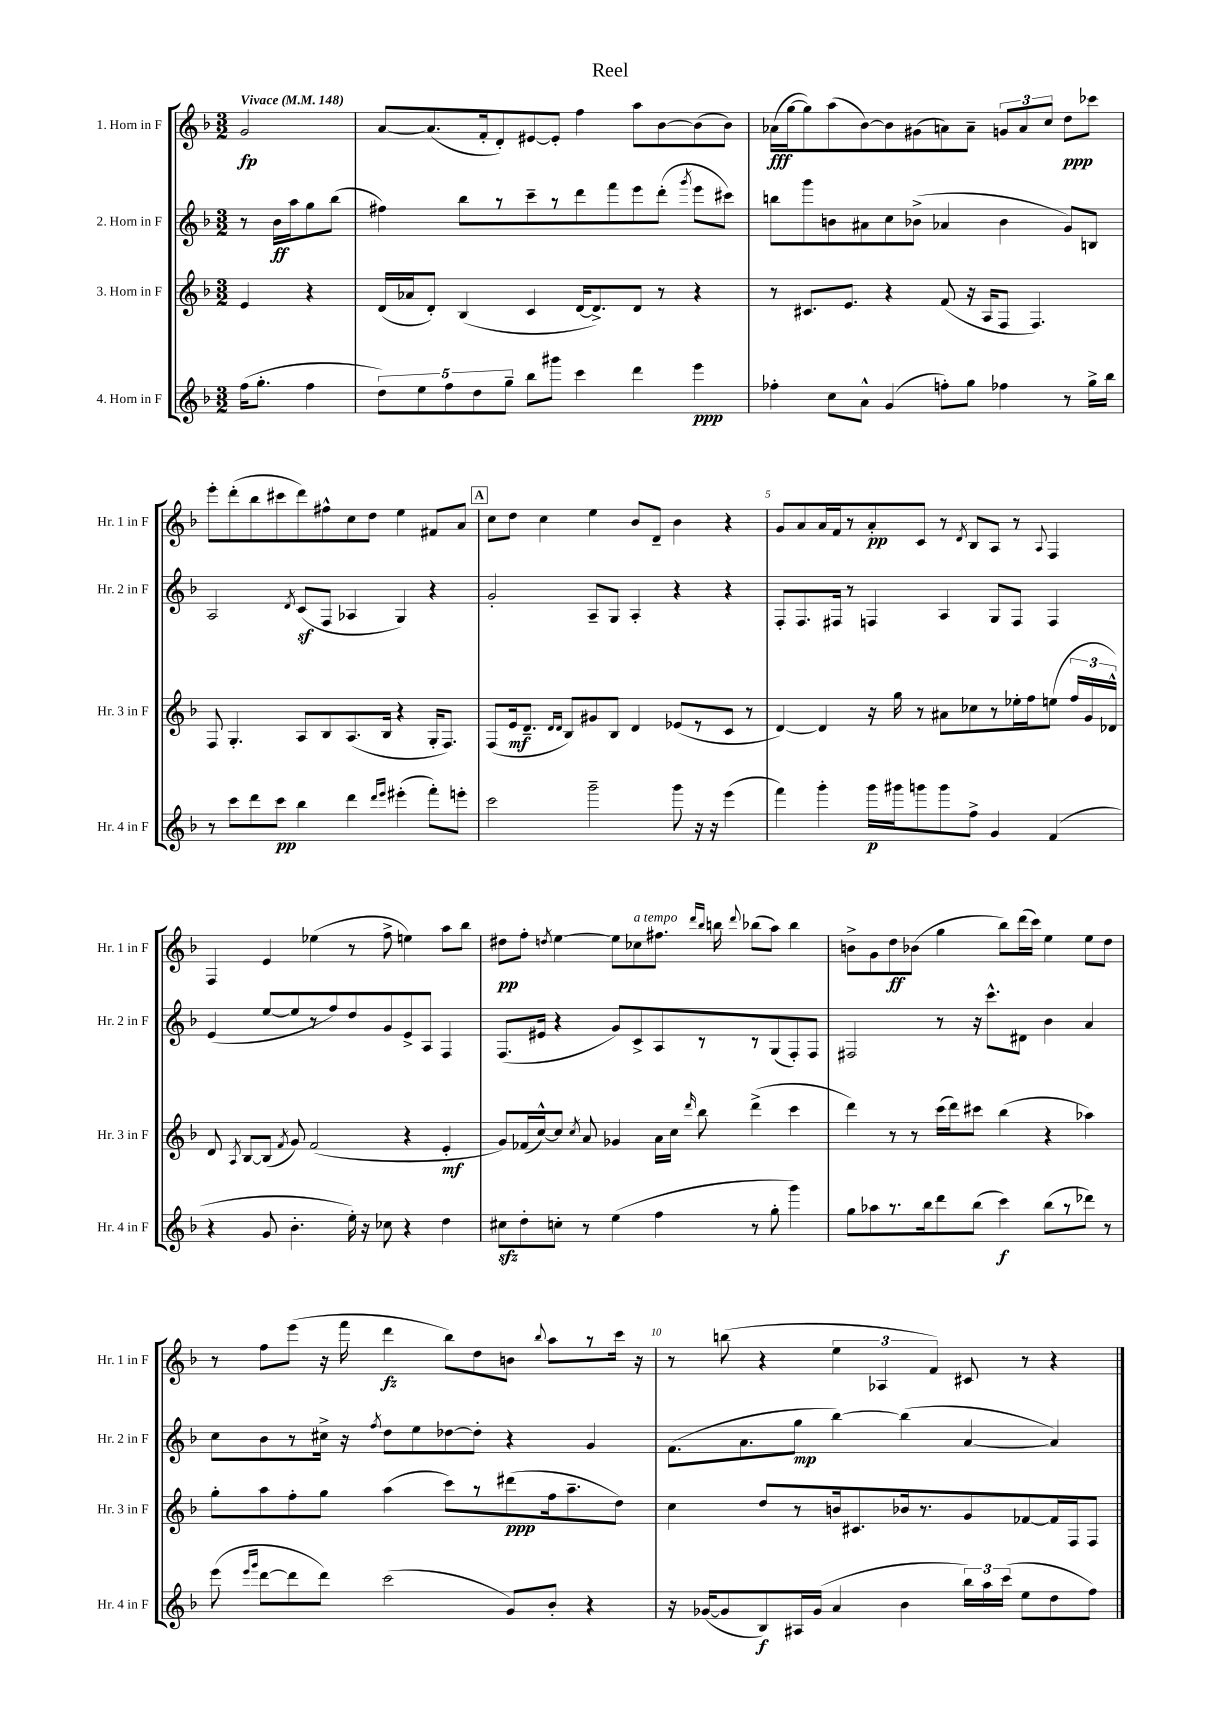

**kern	**dynam	**kern	**dynam	**kern	**dynam	**kern	**dynam
*part4	*part4	*part3	*part3	*part2	*part2	*part1	*part1
*staff4	*staff4	*staff3	*staff3	*staff2	*staff2	*staff1	*staff1
*I"4. Horn in F	*	*I"3. Horn in F	*	*I"2. Horn in F	*	*I"1. Horn in F	*
*I'Hr. 4 in F	*	*I'Hr. 3 in F	*	*I'Hr. 2 in F	*	*I'Hr. 1 in F	*
*clefG2	*	*clefG2	*	*clefG2	*	*clefG2	*
*k[b-]	*	*k[b-]	*	*k[b-]	*	*k[b-]	*
*M3/2	*	*M3/2	*	*M3/2	*	*M3/2	*
*MM148	*	*MM148	*	*MM148	*	*MM148	*
=	=	=	=	=	=	=	=
!	!	!	!	!	!	!LO:TX:a:B:t=Vivace	!
(16ff\KL	.	4e/	.	8r	.	2g/	fp
8.gg'\J	.	.	.	.	.	.	.
.	.	.	.	16b-\LL	ff	.	.
.	.	.	.	16aa\J	.	.	.
4ff\	.	4r	.	8gg\	.	.	.
.	.	.	.	(8bb-\J	.	.	.
=1	=1	=1	=1	=1	=1	=1	=1
10dd\L)	.	(16d/LL	.	4ff#X\)	.	[8a/L	.
.	.	16a-X/J	.	.	.	.	.
10ee\	.	.	.	.	.	.	.
.	.	8d'/J)	.	.	.	(8.a/]	.
10ff\	.	.	.	.	.	.	.
.	.	(4B-/	.	8bb-\L	.	.	.
10dd\	.	.	.	.	.	.	.
.	.	.	.	.	.	16f'/k	.
.	.	.	.	8r	.	8d'/)	.
10gg~\J	.	.	.	.	.	.	.
8bb-\L	.	4c/	.	8ccc~\	.	[8e#X/	.
8ggg#X\J	.	.	.	8r	.	8e#'/J]	.
4ccc\	.	[16d/KL	.	8ddd\	.	4ff\	.
.	.	8.d^/])	.	.	.	.	.
.	.	.	.	8fff\	.	.	.
4ddd\	.	8d/J	.	8eee\	.	8aa\L	.
.	.	8r	.	(8ddd'\J	.	[8b-\	.
.	.	.	.	8qggg/	.	.	.
4eee\	ppp	4r	.	8eee\L	.	(8b-\]	.
.	.	.	.	8ccc#X\J)	.	8b-\J)	.
=2	=2	=2	=2	=2	=2	=2	=2
4ff-X'\	.	8r	.	8bbn\L	.	(16a-X\LL	fff
.	.	.	.	.	.	[16gg\J	.
.	.	8.c#X/L	.	8ggg\	.	8gg\])	.
8cc\L	.	.	.	8bn\	.	(8aa\	.
.	.	8.e/J	.	.	.	.	.
8a^^\J	.	.	.	8a#X\	.	[8b-\)	.
(4g/	.	4r	.	8cc\	.	8b-\]	.
.	.	.	.	(8b-X^\J	.	(8g#X\	.
8ffn'\L)	.	(8f/	.	4a-X/	.	8an\)	.
8gg\J	.	16r	.	.	.	8a~\J	.
.	.	16A/KL	.	.	.	.	.
4ff-X\	.	8F/J	.	4b-\	.	12gn/L	.
.	.	.	.	.	.	12a/	.
.	.	4.F/)	.	.	.	.	.
.	.	.	.	.	.	12cc/J	.
8r	.	.	.	8g/L)	.	8dd\L	ppp
16gg^\LL	.	.	.	8Bn/J	.	8ccc-X\J	.
16bb-\JJ	.	.	.	.	.	.	.
!!LO:LB:g=z
=3	=3	=3	=3	=3	=3	=3	=3
8r	.	8F/	.	2A/	.	8eee'\L	.
8ccc\L	.	4.G'/	.	.	.	(8ddd'\	.
8ddd\	.	.	.	.	.	8bb-\	.
8ccc\J	pp	.	.	.	.	8ccc#X\	.
.	.	.	.	8qd/	.	.	.
4bb-\	.	8A/L	.	(8cz/L	.	8ddd\)	.
.	.	8B-/	.	8F/J	.	8ff#X^^\	.
4ddd\	.	(8.A/	.	4A-X/	.	8cc\	.
.	.	.	.	.	.	8dd\J	.
.	.	16B-/Jk	.	.	.	.	.
16qqddd/LL	.	.	.	.	.	.	.
16qqeee/JJ	.	.	.	.	.	.	.
(4eee#X'\	.	4r	.	4G/)	.	4ee\	.
8fff'\L)	.	16G'/KL	.	4r	.	8f#X/L	.
.	.	8.F/J)	.	.	.	.	.
8eeen'\J	.	.	.	.	.	8a/J	.
!!LO:REH:place=s1:t=A
=4	=4	=4	=4	=4	=4	=4	=4
2ccc\	.	(8F/L	.	2g'/	.	8cc\L	.
.	.	16e/k	mf	.	.	8dd\J	.
.	.	8.d~/J	.	.	.	.	.
.	.	.	.	.	.	4cc\	.
.	.	16qqd/LL	.	.	.	.	.
.	.	16qqd/JJ	.	.	.	.	.
.	.	8B-/L)	.	.	.	.	.
2ggg~\	.	8g#X/	.	8A~/L	.	4ee\	.
.	.	8B-/J	.	8G/J	.	.	.
.	.	4d/	.	4A'/	.	8b-/L	.
.	.	.	.	.	.	8d~/J	.
8ggg\	.	(8e-X/L	.	4r	.	4b-\	.
16r	.	8r	.	.	.	.	.
16r	.	.	.	.	.	.	.
(4eee\	.	8c/J	.	4r	.	4r	.
.	.	8r	.	.	.	.	.
=5	=5	=5	=5	=5	=5	=5	=5
4fff\)	.	[4d/)	.	8F'/L	.	8g/L	.
.	.	.	.	8.F/	.	8a/	.
4ggg'\	.	4d/]	.	.	.	16a/L	.
.	.	.	.	16F#X/Jk	.	16f/J	.
.	.	.	.	8r	.	8r	.
16ggg\LL	p	16r	.	4Fn/	.	8a'/	pp
16ggg#X\J	.	16gg\	.	.	.	.	.
8gggn\	.	8r	.	.	.	8c/J	.
8ggg\	.	8a#X\L	.	4A/	.	8r	.
.	.	.	.	.	.	8qd/	.
8ff^\J	.	8cc-X\	.	.	.	8B-/L	.
4g/	.	8r	.	8G/L	.	8A/J	.
.	.	16ee-X'\L	.	8F/J	.	8r	.
.	.	16ff\J	.	.	.	.	.
.	.	.	.	.	.	8qqA/	.
(4f/	.	(8een\J	.	4F/	.	4F/	.
.	.	24ff/LL	.	.	.	.	.
.	.	24g/	.	.	.	.	.
.	.	24d-X^^/JJ)	.	.	.	.	.
!!LO:LB:g=z
=6	=6	=6	=6	=6	=6	=6	=6
4r	.	8d/	.	(4e/	.	4F/	.
.	.	8qA/	.	.	.	.	.
.	.	[8B-/L	.	.	.	.	.
8g/	.	(8B-/J]	.	[8ee/L	.	4e/	.
.	.	8qf/	.	.	.	.	.
4.b-'\	.	8g/)	.	8ee/]	.	.	.
.	.	(2f/	.	8r	.	(4ee-X\	.
.	.	.	.	8ff/)	.	.	.
16ee'\)	.	.	.	8dd/	.	8r	.
16r	.	.	.	.	.	.	.
8cc-X\	.	.	.	8g/	.	8ff^\	.
4r	.	4r	.	8e^/	.	4een\)	.
.	.	.	.	8A/J	.	.	.
4dd\	.	4e'/	mf	4F/	.	8aa\L	.
.	.	.	.	.	.	8bb-\J	.
=7	=7	=7	=7	=7	=7	=7	=7
8cc#Xzz\L	.	8g/L)	.	(8.F/L	.	8dd#X\L	pp
8dd'\	.	(16f-X/L	.	.	.	8ff'\J	.
.	.	[16cc^^/J)	.	16e#X/Jk	.	.	.
.	.	.	.	.	.	8qddn/	.
8ccn'\J	.	8cc/J]	.	4r	.	[4ee\	.
.	.	8qcc/	.	.	.	.	.
8r	.	8a/	.	.	.	.	.
(4ee\	.	4g-X/	.	8g/L)	.	8ee\L]	.
!	!	!	!	!	!	!LO:TX:a:i:t=a tempo	!
.	.	.	.	8c^/	.	8cc-X\	.
4ff\	.	16a\LL	.	8A/	.	8.ff#X\J	.
.	.	16cc\JJ	.	.	.	.	.
.	.	16qqddd/	.	.	.	.	.
.	.	8bb-\	.	8r	.	.	.
.	.	.	.	.	.	16qqddd/LL	.
.	.	.	.	.	.	16qqbb-/JJ	.
.	.	.	.	.	.	16bbn\	.
.	.	.	.	.	.	8qqddd/	.
8r	.	(4ddd^\	.	8r	.	(8bb-X\L	.
8gg'\	.	.	.	(8G/	.	8aa\J)	.
4ggg\)	.	4ccc\	.	8F'/)	.	4bb-\	.
.	.	.	.	8F/J	.	.	.
=8	=8	=8	=8	=8	=8	=8	=8
8gg\L	.	4ddd\)	.	2F#X/	.	8bn^\L	.
8aa-X\	.	.	.	.	.	8g\	.
8.r	.	8r	.	.	.	8dd\	ff
.	.	8r	.	.	.	(8b-X\J	.
16bb-\k	.	.	.	.	.	.	.
8ddd\	.	(16ccc\LL	.	8r	.	4gg\	.
.	.	16ddd\J)	.	.	.	.	.
(8bb-\J	.	8ccc#X\J	.	16r	.	.	.
.	.	.	.	8.ccc^^\L	.	.	.
4ccc\)	f	(4bb-\	.	.	.	8bb-\L)	.
.	.	.	.	8d#X\J	.	(16ddd\L	.
.	.	.	.	.	.	16ccc\JJ)	.
(8bb-\L	.	4r	.	4b-\	.	4ee\	.
8r	.	.	.	.	.	.	.
8ddd-X\J)	.	4aa-X\)	.	4a/	.	8ee\L	.
8r	.	.	.	.	.	8dd\J	.
!!LO:LB:g=z
=9	=9	=9	=9	=9	=9	=9	=9
(8eee\	.	8gg'\L	.	8cc\L	.	8r	.
16qqeee/LL	.	.	.	.	.	.	.
16qqggg/JJ	.	.	.	.	.	.	.
[8ddd\L	.	8aa\	.	8b-\	.	8ff\L	.
8ddd\]	.	8ff'\	.	8r	.	(8eee\J	.
8ddd\J)	.	8gg\J	.	16cc#X^\Jk	.	16r	.
.	.	.	.	16r	.	16fff\	.
.	.	.	.	8qff/	.	.	.
(2ccc\	.	(4aa\	.	8dd\L	.	4ddd\	fz
.	.	.	.	8ee\	.	.	.
.	.	8ccc\L)	.	[8dd-X\	.	8bb-\L)	.
.	.	8r	.	8dd-'\J]	.	8dd\	.
8g/L)	.	(8ddd#X\	ppp	4r	.	8bn\J	.
.	.	.	.	.	.	8qqbb-/	.
8b-'/J	.	16ff\k	.	.	.	8aa\L	.
.	.	8.aa~\	.	.	.	.	.
4r	.	.	.	4g/	.	8r	.
.	.	8dd\J)	.	.	.	16ccc\Jk	.
.	.	.	.	.	.	16r	.
=10	=10	=10	=10	=10	=10	=10	=10
16r	.	4cc\	.	(8.f\L	.	8r	.
([16g-X/KL	.	.	.	.	.	.	.
8g-/]	.	.	.	.	.	(8bbn\	.
.	.	.	.	8.a\	.	.	.
8B-/)	f	8dd/L	.	.	.	4r	.
16A#X/L	.	8r	.	8gg\J	mp	.	.
(16g-/JJ	.	.	.	.	.	.	.
4a/	.	16bn/k	.	[4bb-\)	.	6ee\	.
.	.	8.c#X/	.	.	.	.	.
.	.	.	.	.	.	6A-X/	.
4b-\	.	16b-X/k	.	(4bb-\]	.	.	.
.	.	8.r	.	.	.	.	.
.	.	.	.	.	.	6f/)	.
24bb-\LL)	.	8g/	.	[4a/	.	8c#X/	.
24aa\	.	.	.	.	.	.	.
(24ccc\JJ	.	.	.	.	.	.	.
8ee\L	.	[8f-X/	.	.	.	8r	.
8dd\	.	16f-/L]	.	4a/])	.	4r	.
.	.	16F/J	.	.	.	.	.
8ff\J)	.	8F/J	.	.	.	.	.
==	==	==	==	==	==	==	==
*-	*-	*-	*-	*-	*-	*-	*-
